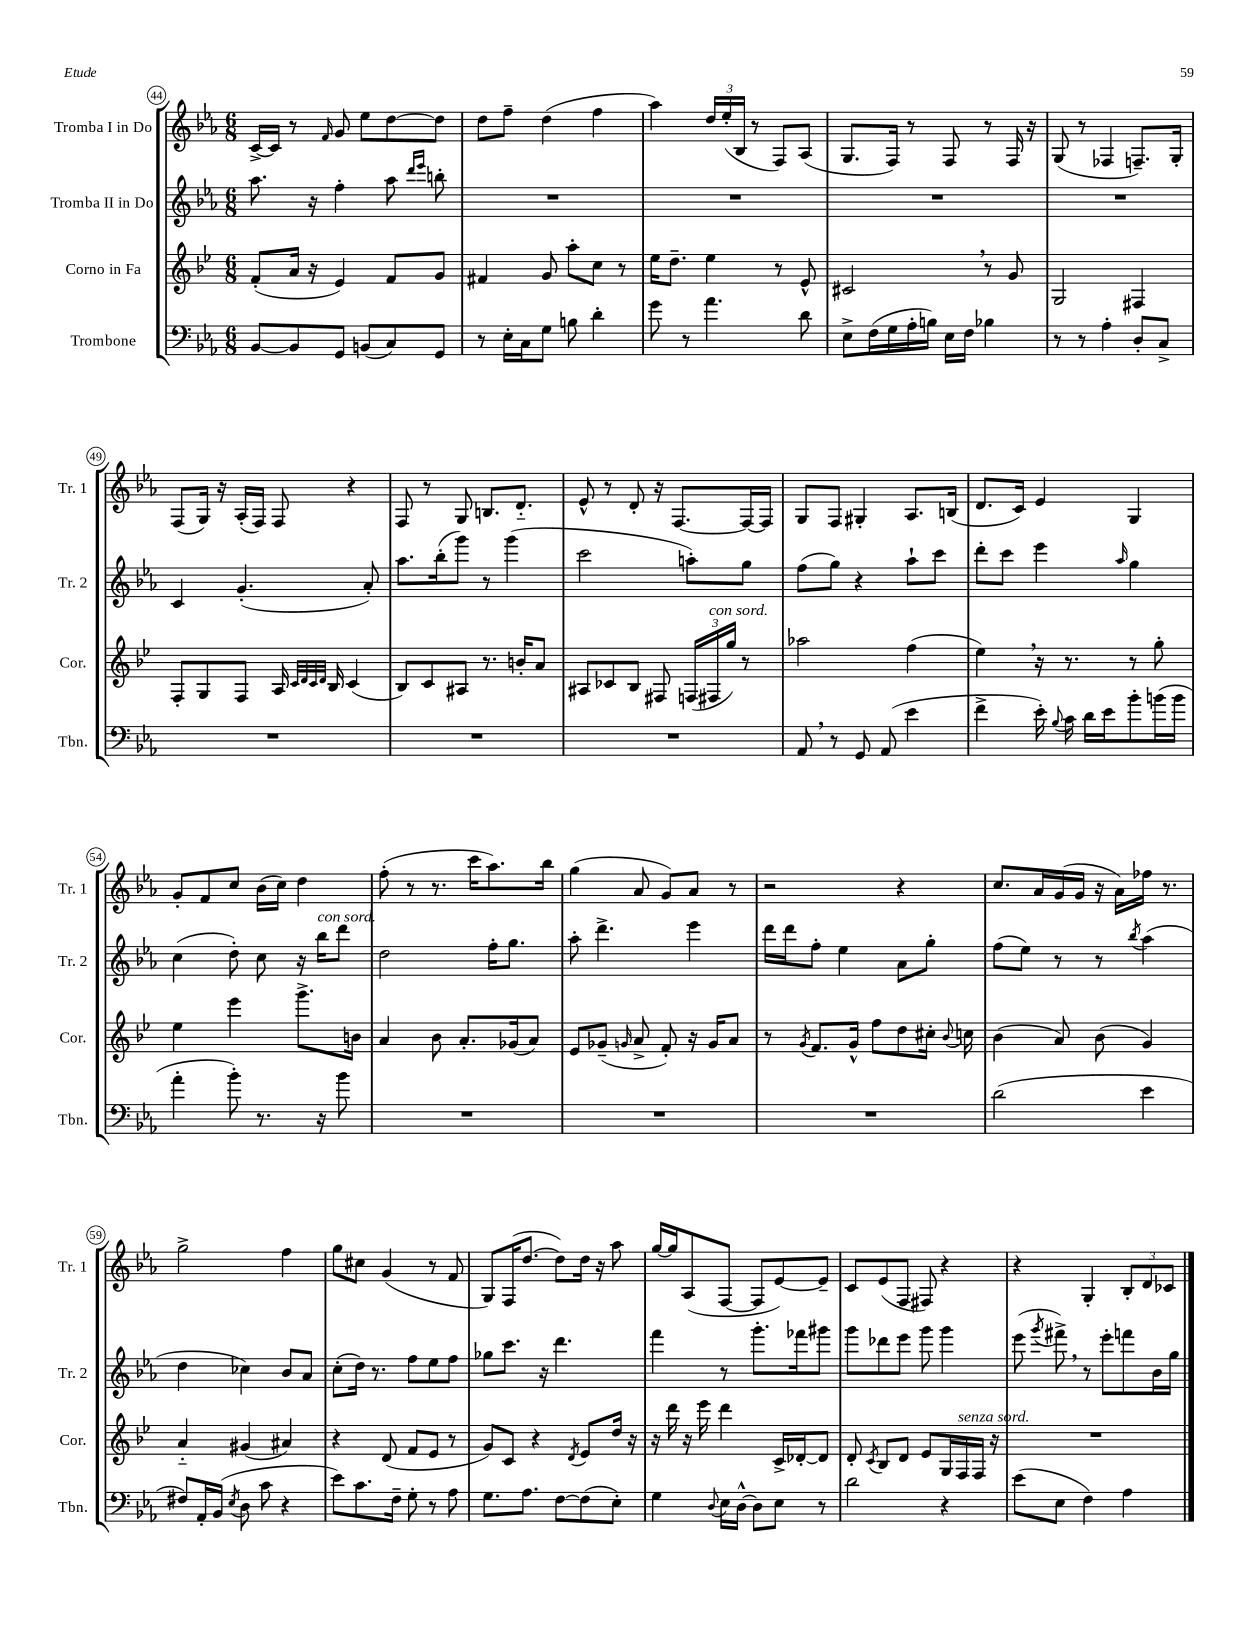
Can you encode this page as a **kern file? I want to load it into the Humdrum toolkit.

**kern	**kern	**kern	**kern
*part4	*part3	*part2	*part1
*staff4	*staff3	*staff2	*staff1
*I"Trombone	*I"Corno in Fa	*I"Tromba II in Do	*I"Tromba I in Do
*I'Tbn.	*I'Cor.	*I'Tr. 2	*I'Tr. 1
*clefF4	*clefG2	*clefG2	*clefG2
*k[b-e-a-]	*k[b-e-]	*k[b-e-a-]	*k[b-e-a-]
*M6/8	*M6/8	*M6/8	*M6/8
=44	=44	=44	=44
[8BB-/L	(8f'/L	8.aa-\	[16c^/LL
.	.	.	16c/JJ]
8BB-/]	16a/Jk	.	8r
.	16r	16r	.
.	.	.	16qqf/
8GG/J	4e-/)	4ff'\	8g/
(8BBn/L	.	.	8ee-\L
8C/)	8f/L	8aa-\	[8dd\
.	.	16qqddd/LL	.
.	.	16qqeee-/JJ	.
8GG/J	8g/J	8bbn'\	8dd\J]
=45	=45	=45	=45
8r	4f#X/	2.r	8dd\L
16E-'\LL	.	.	8ff~\J
16C\J	.	.	.
8G\J	8g/	.	(4dd\
8Bn\	8aa'\L	.	.
4d'\	8cc\J	.	4ff\
.	8r	.	.
=46	=46	=46	=46
8g\	16ee-\KL	2.r	4aa-\)
.	8.dd~\J	.	.
8r	.	.	.
4.a-\	4ee-\	.	24dd/LL
.	.	.	(24ee-'/
.	.	.	24B-/JJ
.	.	.	8r
.	8r	.	8F/L)
8d\	8e-^^/	.	(8A-/J
=47	=47	=47	=47
8E-^\L	2c#X,/	2.r	8.G/L
(16F\L	.	.	.
16G\	.	.	16F/Jk)
16A-'\	.	.	8r
16Bn\JJ)	.	.	.
16E-\LL	.	.	8F/
16F\JJ	.	.	.
4B-X\	8r	.	8r
.	8g/	.	16F/
.	.	.	16r
=48	=48	=48	=48
8r	2G/	2.r	(8G/
8r	.	.	8r
4A-'\	.	.	4F-X/
8D'/L	4F#X/	.	8.Fn~/L)
8C^/J	.	.	.
.	.	.	16G'/Jk
!!LO:LB:g=z
=49	=49	=49	=49
2.r	8F'/L	4c/	(8F/L
.	8G/	.	16G/Jk)
.	.	.	16r
.	8F/J	(4.g'/	(16A-'/LL
.	.	.	16F/JJ)
.	16A/	.	8F/
.	32qqc/LLL	.	.
.	32qqd/	.	.
.	32qqc/	.	.
.	32qqd/JJJ	.	.
.	16B-/	.	.
.	(4c/	.	4r
.	.	8a-'/)	.
=50	=50	=50	=50
2.r	8B-/L)	8.aa-\L	8F/
.	8c/	.	8r
.	.	(16bb-'\k	.
.	8A#X/J	8ggg\J)	8G/
.	8.r	8r	8.Bn/L
.	.	(4ggg\	.
.	16bn'/KL	.	8.d/J
.	8a/J	.	.
=51	=51	=51	=51
2.r	8A#X/L	2ccc\	8e-^^/
.	8c-X/	.	8r
.	8B-/J	.	8d'/
.	8F#X/	.	16r
.	.	.	[8.F/L
.	(24Fn/LL	8aan'\L)	.
!	!LO:TX:a:i:t=con sord.	!	!
.	24F#X/	.	.
.	24gg/JJ)	.	.
.	8r	8gg\J	16F/L_
.	.	.	16F/JJ]
=52	=52	=52	=52
8AA-,/	2aa-X\	(8ff\L	8G/L
8r	.	8gg\J)	8F/J
8GG/	.	4r	4G#X'/
(8AA-/	.	.	.
4e-\	(4ff\	8aa-`\L	8.A-/L
.	.	8ccc\J	.
.	.	.	(16Bn/Jk
=53	=53	=53	=53
4f^\	4ee-,\)	8ddd'\L	8.d/L
.	.	8ccc\J	.
.	.	.	16c/Jk)
16e-'\)	16r	4eee-\	4e-/
8qqB-/	.	.	.
16c\	8.r	.	.
16d\LL	.	.	.
16e-\J	.	.	.
.	.	16qqaa-/	.
8b-'\	8r	4gg\	4G/
(16bn\L	8gg'\	.	.
16b\JJ	.	.	.
!!LO:LB:g=z
=54	=54	=54	=54
4a-'\	4ee-\	(4cc\	8g'/L
.	.	.	8f/
8b-'\)	4eee-\	8dd'\)	8cc/J
8.r	.	8cc\	(16b-\LL
.	.	.	16cc\JJ)
.	8.ggg^\L	16r	4dd\
!	!	!LO:TX:a:i:t=con sord.	!
16r	.	16bb-\KL	.
8b-\	.	8ddd\J	.
.	16bn\Jk	.	.
=55	=55	=55	=55
2.r	4a/	2dd\	(8ff'\
.	.	.	8r
.	8b-\	.	8.r
.	8.a'/L	.	.
.	.	.	16ccc\KL
.	.	16ff'\KL	8.aa-\)
.	(16g-X/k	8.gg\J	.
.	8a/J)	.	.
.	.	.	16bb-\Jk
=56	=56	=56	=56
2.r	8e-/L	8aa-'\	(4gg\
.	(8g-X~/J	4.ddd^\	.
.	16qqgn/	.	.
.	8a^/	.	8a-/
.	8f'/)	.	8g/L)
.	16r	4eee-\	8a-/J
.	16g/KL	.	.
.	8a/J	.	8r
=57	=57	=57	=57
2.r	8r	16ddd\LL	2r
.	.	16ddd\J	.
.	8qg/	.	.
.	8.f/L	8ff'\J	.
.	.	4ee-\	.
.	16g^^/Jk	.	.
.	8ff\L	.	.
.	8dd\	8a-\L	4r
.	16cc#X'\Jk	8gg'\J	.
.	8qqb-/	.	.
.	16ccn\	.	.
=58	=58	=58	=58
(2d\	(4b-\	(8ff\L	8.cc/L
.	.	8ee-\J)	.
.	.	.	16a-/L
.	8a/)	8r	(16g/
.	.	.	16g/JJ
.	(8b-\	8r	16r
.	.	.	16a-\LL)
.	.	8qbb-/	.
4e-\	4g/)	(4aa-\	16ff-X\JJ
.	.	.	8.r
!!LO:LB:g=z
=59	=59	=59	=59
8F#X/L)	4a/	4dd\	2gg^\
16AA-'/L	.	.	.
(16BB-/JJ	.	.	.
8qE-/	.	.	.
8D\	(4g#X/	4cc-X\)	.
8c\	.	.	.
4r	4a#X/)	8b-/L	4ff\
.	.	8a-/J	.
=60	=60	=60	=60
8e-\L)	4r	(8cc'\L	8gg\L
8.c\	.	16dd\Jk)	8cc#X\J
.	.	8.r	.
.	(8d/	.	(4g/
16F~\Jk	.	.	.
8G'\	8f/L	8ff\L	.
8r	8e-/J	8ee-\	8r
8A-\	8r	8ff\J	8f/
=61	=61	=61	=61
8.G\L	8g/L)	8gg-X\L	8G/L)
.	8c/J	8.ccc\J	(16F/K
8.A-\J	.	.	[8.dd/J
.	4r	.	.
.	.	16r	.
[8F\L	.	4.ddd\	8dd\L])
.	8qd/	.	.
(8F\]	8e-/L	.	16dd\Jk
.	.	.	16r
8E-'\J)	16dd/Jk	.	8aa-\
.	16r	.	.
=62	=62	=62	=62
4G\	16r	4fff\	[16gg/LL
.	16ddd\	.	16gg/J]
.	16r	.	(8A-/
.	16eee-\	.	.
8qqD/	.	.	.
16E-\LL	4ddd\	8r	[8F/J
[16D^^\JJ	.	.	.
8D\L]	.	8.ggg'\L	8F/L]
8E-\J	16c^/LL	.	[8e-/)
.	[16d-X'/J	16fff-X\k	.
8r	8d-/J]	8ggg#X\J	8e-~/J]
=63	=63	=63	=63
2d\	8d'/	8ggg\L	8c/L
.	8qc/	.	.
.	8B-/L	8ddd-X\	(8e-/
.	8d/J	8eee-\J	8F/J
.	8e-/L	8ggg\	8F#X/)
4r	16G/L	4ggg\	4r
!	!LO:TX:a:i:t=senza sord.	!	!
.	16F/	.	.
.	16F/JJ	.	.
.	16r	.	.
=64	=64	=64	=64
(8e-\L	2.r	(8eee-\	4r
.	.	8qggg/	.
8E-\J	.	8fff#X^,\)	.
4F\)	.	8r	4G'/
.	.	8eee-'\L	.
4A-\	.	8fffn\	12B-'/L
.	.	.	12d/
.	.	16b-\L	.
.	.	.	12c-X/J
.	.	16gg\JJ	.
==	==	==	==
*-	*-	*-	*-
